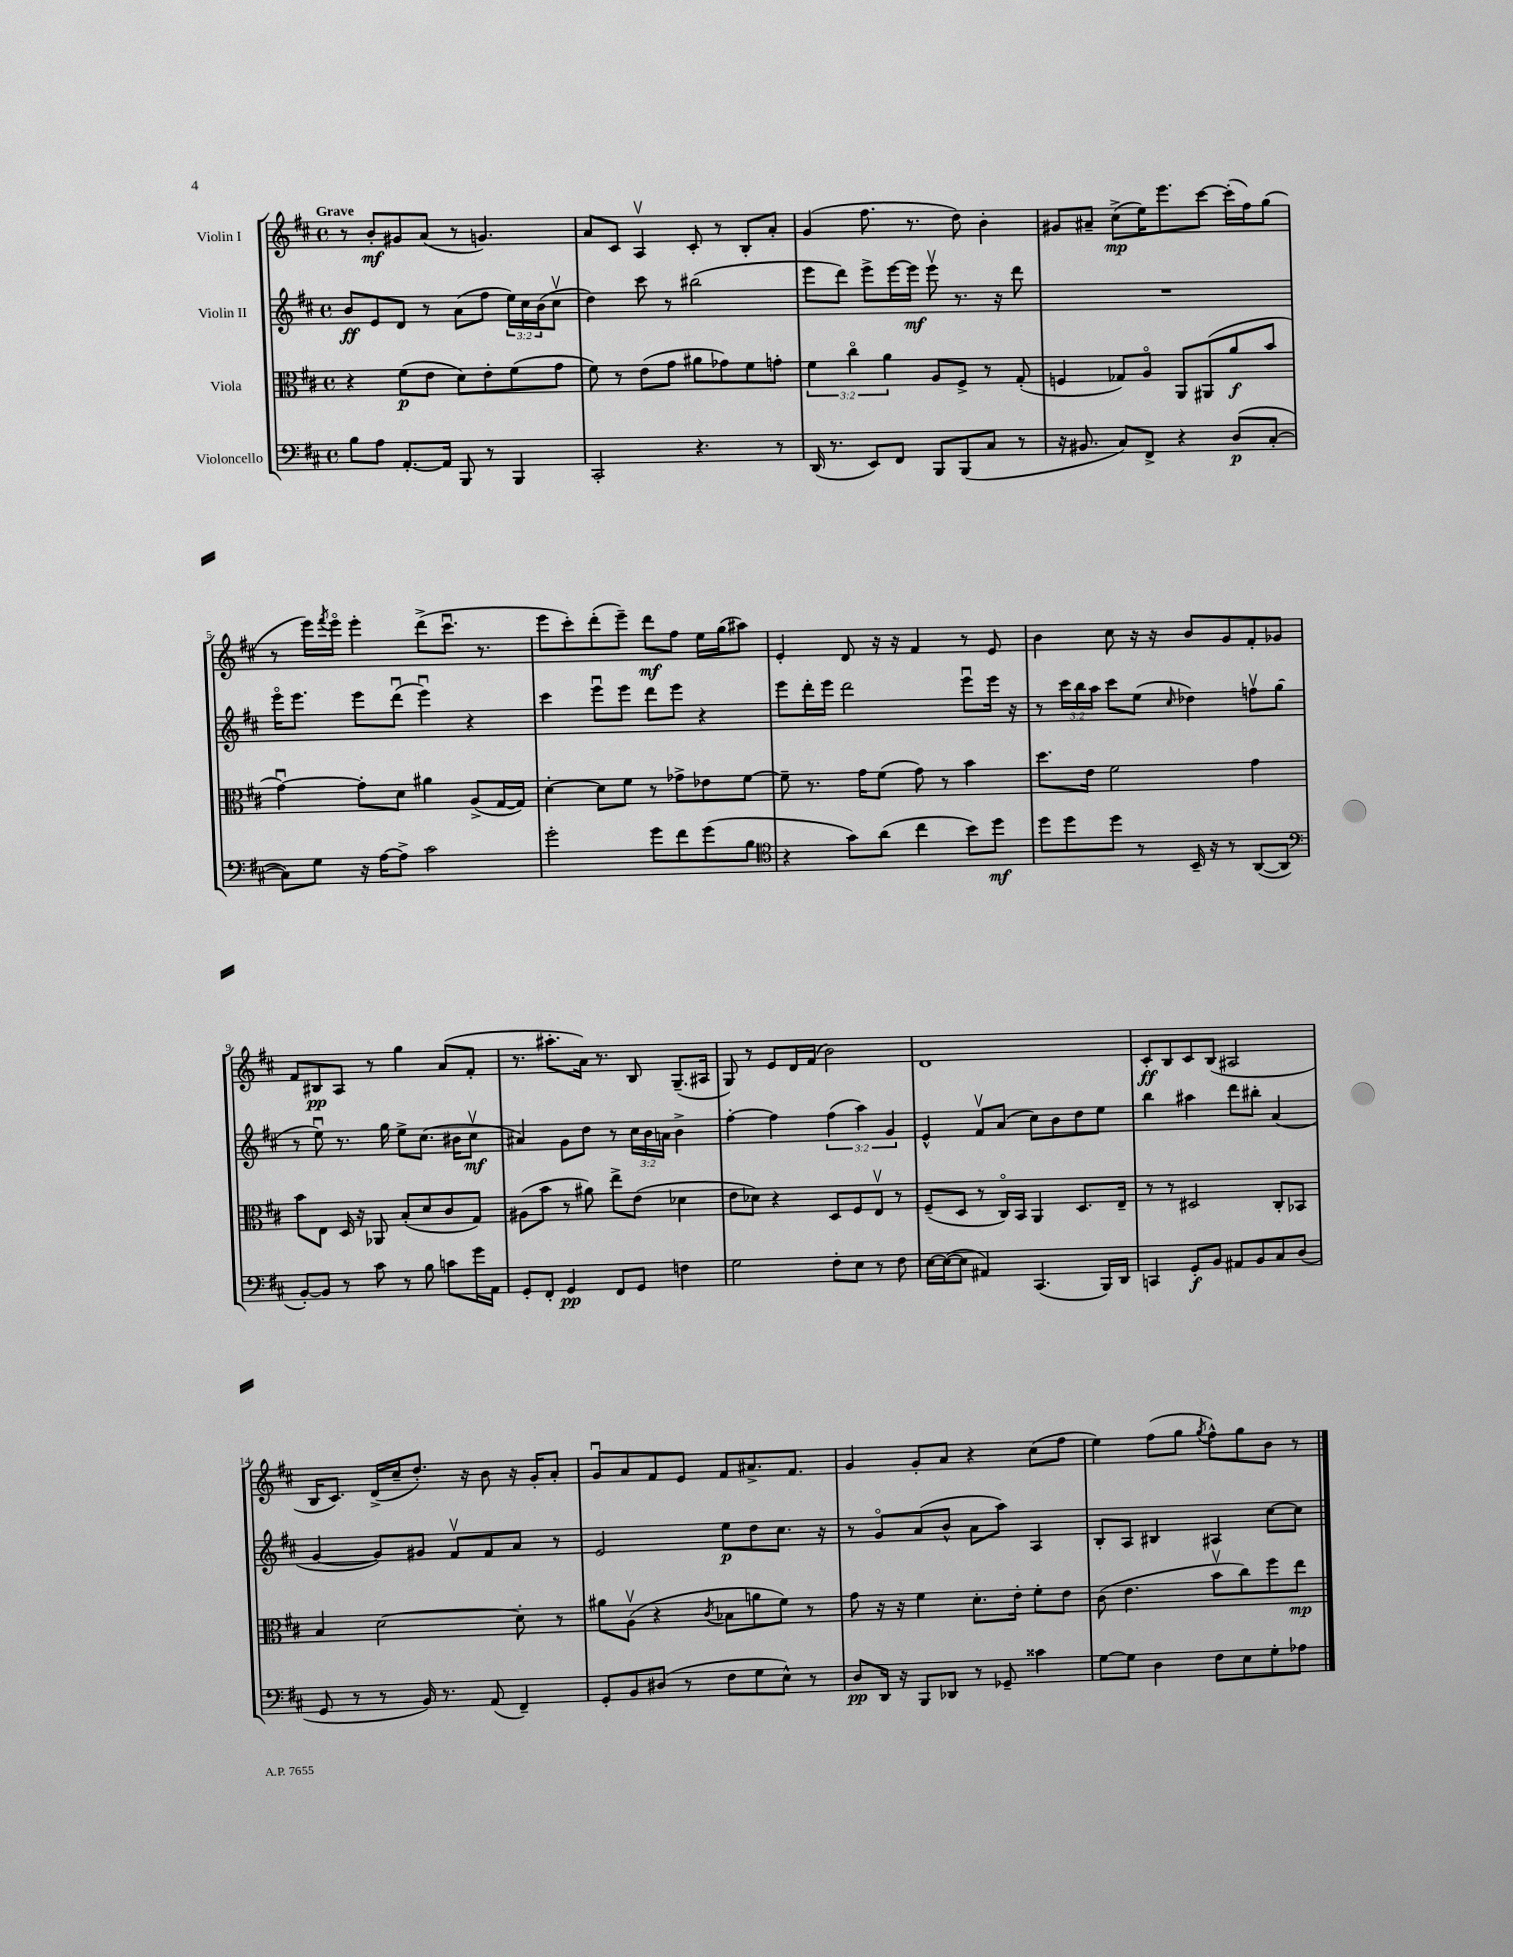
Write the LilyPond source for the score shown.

<<
\new StaffGroup <<
\new Staff = "s0" \with { instrumentName = "Violin I" } {
    \clef treble \key d \major \defaultTimeSignature \time 4/4 \tempo "Grave"
    r8 b'8-.\mf gis'8 a'8( r8 g'4.) |
    a'8 cis'8 a4\upbow cis'8-. r8 b8-. a'8-. |
    g'4( fis''8. r8. d''8) b'4-. |
    gis'8 ais'8-- cis''8->\mp( e''16) e'''8. cis'''8~ cis'''16-.( fis''16) g''8( |
    r8 e'''16) \acciaccatura { fis'''8 } e'''16\flageolet e'''4-. d'''8->( cis'''8.\downbow r8. |
    e'''8 cis'''8-.) d'''8-.( e'''8--) d'''8\mf fis''8 e''16 g''16( ais''8) |
    e'4-. d'8 r16 r16 fis'4 r8 e'8 |
    b'4 cis''8 r16 r16 b'8 g'8 fis'8-. ges'8 |
    fis'8 bis8\pp a8 r8 g''4 a'8( fis'8-. |
    r8. ais''8.-. a'16) r8. b8 g8.--( ais16 |
    g8) r8 e'8 d'16 fis'16( b'2) |
    d'1 |
    cis'8-.\ff b8 cis'8 b8( ais2 |
    b16 cis'8.) d'16->( cis''16-- d''8.-.) r16 b'8 r16 g'16-. a'8-. |
    g'8\downbow a'8 fis'8 e'8 fis'8 ais'8.-> fis'8. |
    g'4 g'8-. a'8 r4 cis''8( fis''8 |
    e''4) fis''8( g''8 \acciaccatura { g''8 } fis''8-^) g''8 b'8 r8 \bar "|." |
}
\new Staff = "s1" \with { instrumentName = "Violin II" } {
    \clef treble \key d \major \defaultTimeSignature \time 4/4 \override Staff.TupletNumber.text = #tuplet-number::calc-fraction-text
    b'8\ff e'8 d'8 r8 a'8( fis''8 \tuplet 3/2 { e''16) cis''16 b'16( } cis''8\upbow |
    d''4) cis'''8 r8 bis''2( |
    e'''8 d'''8) e'''8-> e'''16~ e'''16\mf e'''8\upbow r8. r16 d'''8 |
    R1 |
    e'''16\flageolet e'''8. e'''8 d'''8\downbow( e'''4\downbow) r4 |
    cis'''4 e'''8\downbow e'''8 d'''8 e'''8 r4 |
    e'''8 d'''16-. e'''16 d'''2 e'''8\downbow e'''16 r16 |
    r8 \tuplet 3/2 { cis'''16 b''16 a''16 } cis'''8 e''8( \grace { cis''16 } des''4) f''8\upbow g''8( |
    r8 e''8\downbow) r8. g''16 e''8-> cis''8.( bis'16 cis''8\upbow\mf |
    ais'4) g'8 d''8 r8 \tuplet 3/2 { cis''16 b'16 a'16 } b'4-> |
    fis''4~-. fis''4 \tuplet 3/2 { fis''4( a''4) g'4 } |
    e'4-^ fis'8\upbow a'8( cis''8) b'8 d''8 e''8 |
    b''4 ais''4 d'''8 bis''8-. a'4( |
    g'4~ g'8) gis'8 fis'8\upbow fis'8 a'8 r8 |
    e'2 e''8\p d''8 cis''8. r16 |
    r8 g'8\flageolet a'8( b'8-^ a'8 a''8) a4 |
    b8-. a8 bis4 ais4 cis''8~ cis''8 \bar "|." |
}
\new Staff = "s2" \with { instrumentName = "Viola" } {
    \clef alto \key d \major \defaultTimeSignature \time 4/4 \override Staff.TupletNumber.text = #tuplet-number::calc-fraction-text
    r4 fis'8\p( e'8 d'8) e'8-. fis'8( g'8 |
    fis'8) r8 e'8( g'8 ais'8 ges'8) fis'8 g'8-. |
    \tuplet 3/2 { fis'4 cis''4\flageolet a'4 } a8 fis8-> r8 g8-.( |
    f4 ges8) a8\flageolet a,8 ais,8( a'8\f b'8 |
    g'4~\downbow) g'8-. d'8 ais'4 a8->( g16~ g16) |
    d'4~-. d'8 fis'8 r8 ges'8-> ees'8 fis'8~ |
    fis'8-- r8. g'16 fis'8( g'8) r8 b'4 |
    d''8. e'16 fis'2 g'4 |
    b'8 e8 d16 r16 aes,8 b8-.( d'8 cis'8 g8) |
    ais8( b'8 r8 ais'8) e''8-> e'8( des'4 |
    e'8 des'8) r4 d8 fis8 e8\upbow r8 |
    fis8--( d8 r8 cis16\flageolet) b,16 a,4 d8. e16-- |
    r8 r8 dis2 cis8-. bes,8 |
    b4 d'2~ d'8-. r8 |
    ais'8 a8\upbow( r4 \acciaccatura { cis'8 } bes8 a'8 fis'8) r8 |
    g'8 r16 r16 fis'4 d'8.-. e'16-. fis'8-. e'8 |
    cis'8( e'4. b'8\upbow cis''8) fis''8 e''8\mp \bar "|." |
}
\new Staff = "s3" \with { instrumentName = "Violoncello" } {
    \clef bass \key d \major \defaultTimeSignature \time 4/4
    b8 a8 a,8.~-. a,16 b,,8 r8 b,,4 |
    cis,2-. r4. r8 |
    d,16( r8. e,8) fis,8 b,,8 b,,8( cis8 r8 |
    r16 bis,8. cis8) fis,8-> r4 d8\p( cis8~-. |
    cis8) g8 r16 a16~ a8-> cis'2 |
    g'2-. g'8 fis'8 g'8( b8 |
    \clef tenor r4 g'8) a'8( cis''4 b'8) d''8\mf |
    d''8 d''8 d''8 r8 b,16-- r16 r8 a,8~( a,8 |
    \clef bass b,8~-.) b,8 r8 cis'8 r8 b8 c'8 g'16 a,16 |
    g,8-. fis,8-. g,4\pp fis,8 g,8 f4 |
    g2 fis8-. e8 r8 fis8 |
    e16~ e16~( e8 ais,4) cis,4.( b,,16) d,16 |
    c,4 g,8-.\f b,8 ais,8 b,8 cis8 d8( |
    g,8 r8 r8 b,16) r8. a,8( fis,4--) |
    g,8-. b,8 dis8( r8 fis8 g8 e8-^) r8 |
    d8\pp d,16 r16 b,,8 des,8 r8 ges,8-- cisis'4 |
    g8~ g8 d4 fis8 e8 g8-. aes8 \bar "|." |
}
>>
>>
